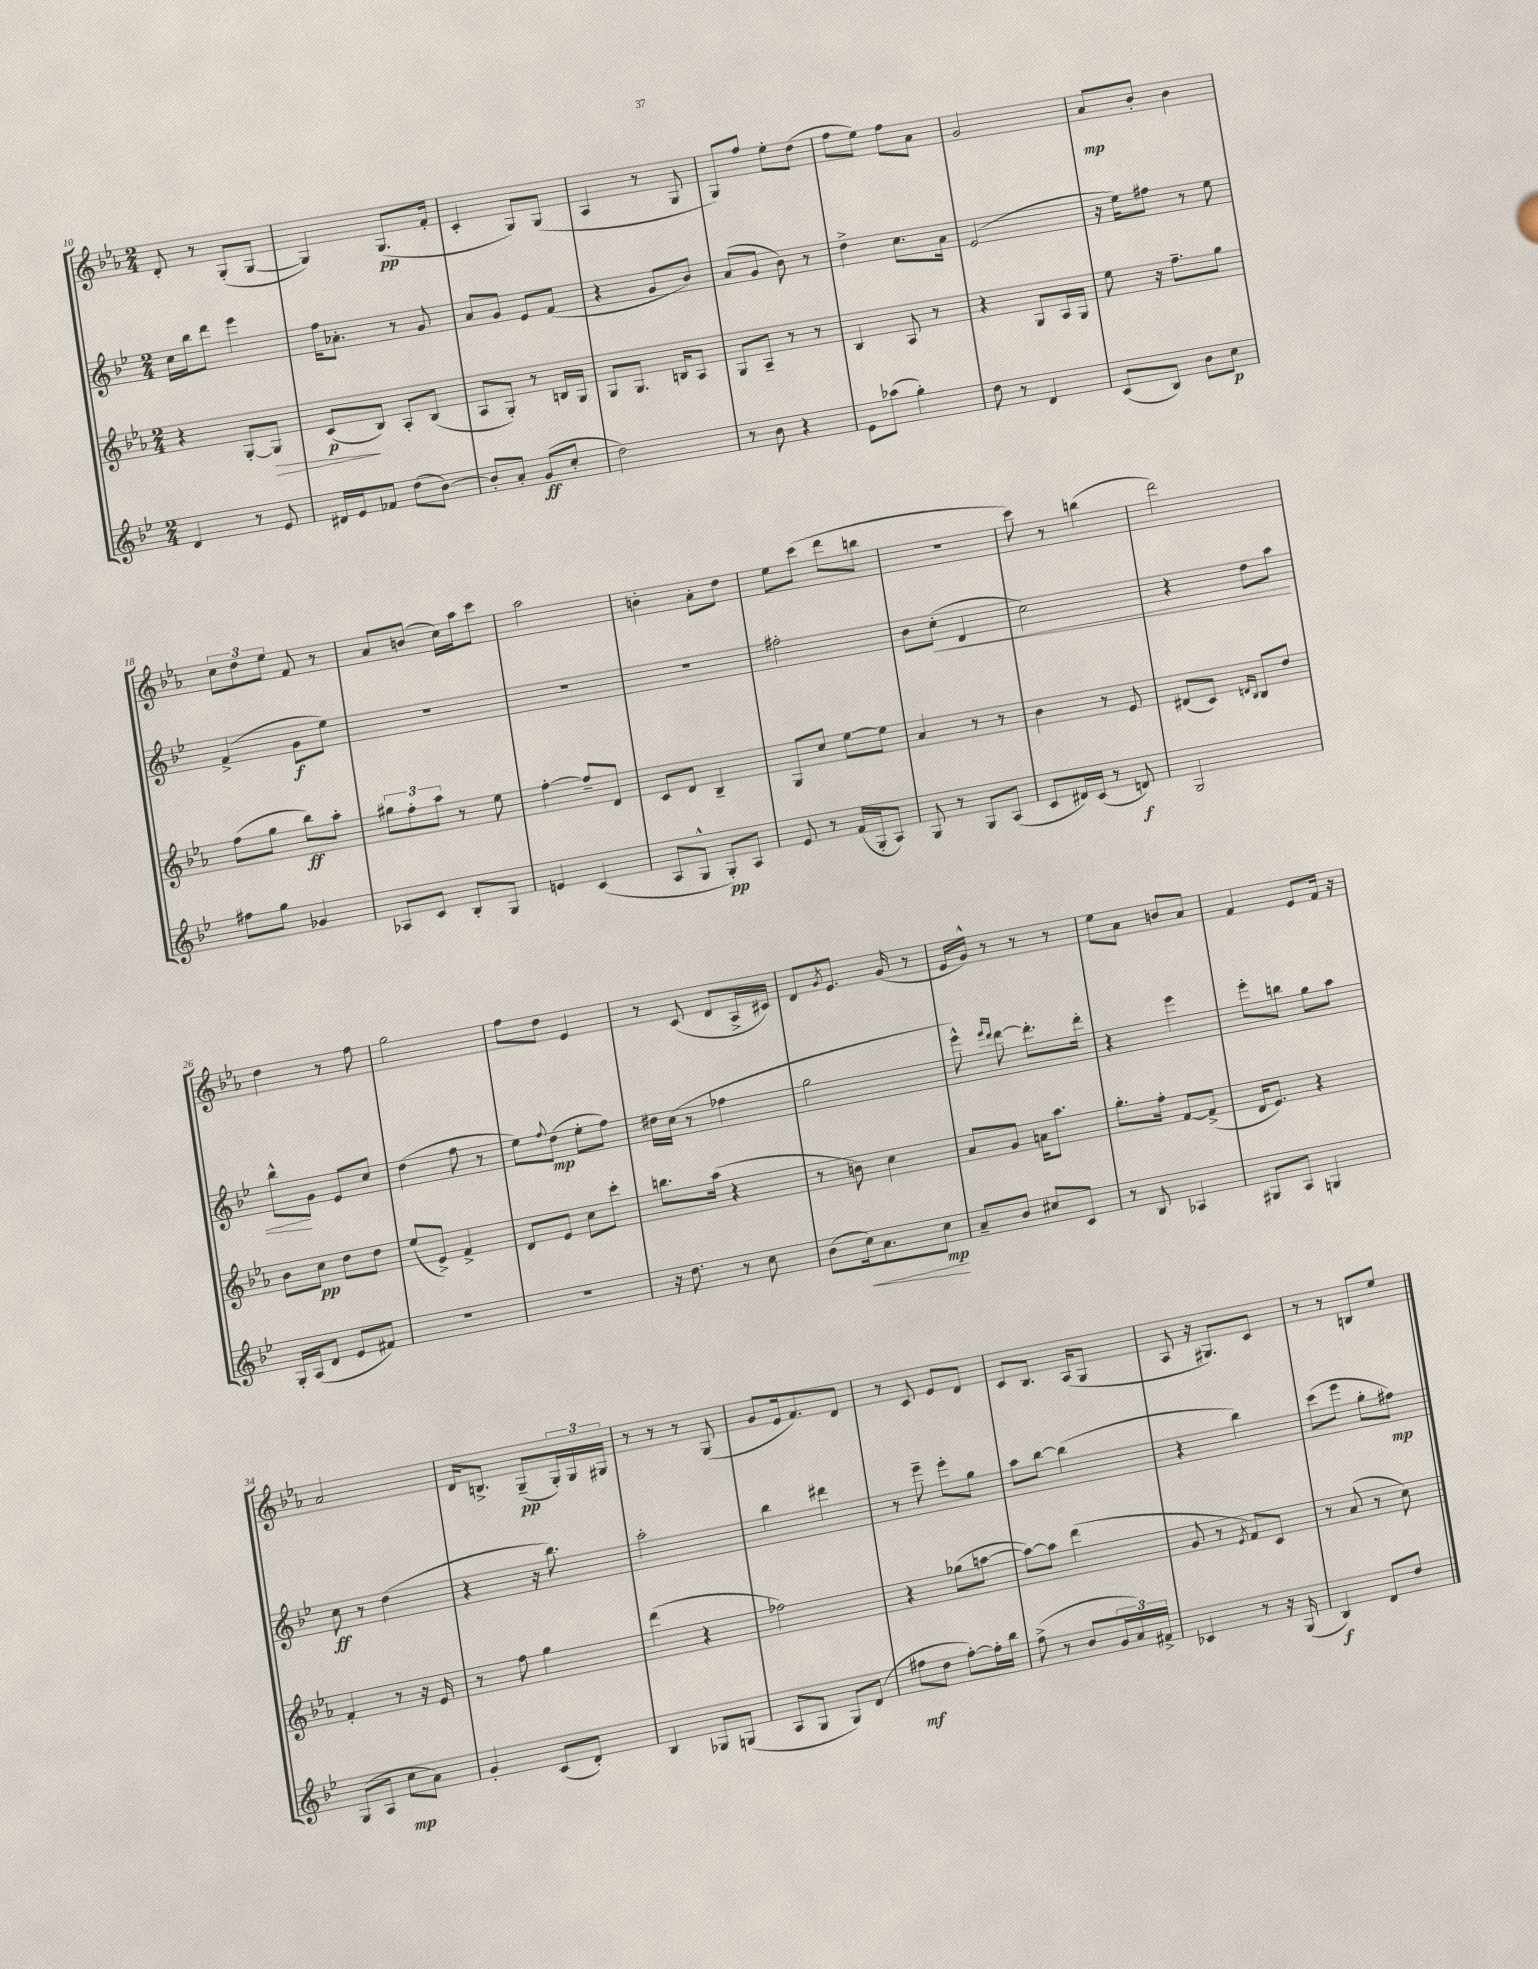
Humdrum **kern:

**kern	**kern	**kern	**kern
*staff4	*staff3	*staff2	*staff1
*clefG2	*clefG2	*clefG2	*clefG2
*k[b-e-]	*k[b-e-a-]	*k[b-e-]	*k[b-e-a-]
*M2/4	*M2/4	*M2/4	*M2/4
4d	4r	16cc	8d'
.	.	16bb-	.
.	.	8ddd	8r
8r	[8G'	4eee-	(8G'
8e-	8G]	.	[8G
=	=	=	=
16d#	(8c	16ff	4G])
16e-	.	8.a-'	.
8f-	8B-)	.	.
(8dd	8A-'	8r	(8.G
[8b-)	(8B-	8g	.
.	.	.	16f'
=	=	=	=
8b-']	8A-	8a	4c'
8a'	8G')	8g	.
(8g	8r	8e-	8G)
8cc'	16B	(8f	(8G
.	16G	.	.
=	=	=	=
2dd)	8G	4r	4A-
.	8.G	.	.
.	.	8g	8r
.	16B	.	.
.	8A-	8b-)	8G
=	=	=	=
8r	8G	(8a	8G)
8b-	8A-~	8g	8ff
4r	8r	8b-)	8ee-'
.	8r	8r	(8dd
=	=	=	=
8e-	4B-	4dd^	8ff
(8aa-	.	.	8ee-)
4gg')	8A-	8.cc	8ff
.	8r	.	8a-
.	.	16a	.
=	=	=	=
8dd	4r	(2e-	2g
8r	.	.	.
4d	8G	.	.
.	16A-	.	.
.	16G	.	.
=	=	=	=
(8c	8ee-	16r	8a-
.	.	16ee-)	.
8B-)	16r	8ff#	8b-'
.	8.ff~	.	.
8b-	.	8r	4b-
8cc	8gg	8ee-	.
=	=	=	=
8ff#	(8ff	(4f^	12cc
.	.	.	12dd
8gg	8gg	.	.
.	.	.	12ee-
4g-	8bb-)	8g	8f
.	8aa-'	8ee-)	8r
=	=	=	=
8A-	12gg#	2r	8a-
.	12ff'	.	.
8c	.	.	(8b
.	12aa-	.	.
8B-'	8r	.	16cc)
.	.	.	16aa-
8G	8ee-	.	8ccc
=	=	=	=
4e	[4ff'	2r	2aa-
(4c	8ff~]	.	.
.	8d	.	.
=	=	=	=
8A	8c	2r	4b'
8G^^	8d	.	.
8G')	4B-~	.	8a-'
8A	.	.	8dd
=	=	=	=
8e-	8G	2ff#'	8ee-
8r	8cc	.	(8ccc
(16f	[8ee-	.	8ddd
16G'	.	.	.
8A)	8ee-]	.	8bb
=	=	=	=
8G	4a-	8b-	2r
8r	.	(8cc'	.
8G	8r	4d	.
(8A	8r	.	.
=	=	=	=
8c	4b-	2cc)	8ccc)
16d#)	.	.	8r
(16c	.	.	.
8r	8r	.	(4bb
8d)	8e-	.	.
=	=	=	=
2G	(8d#	4r	2ddd)
.	8c)	.	.
.	16qqd	.	.
.	16qqB-	.	.
.	8B-	8dd	.
.	8dd	8aa	.
=	=	=	=
16G'	8b-	8bb-^^	4dd
(16A	.	.	.
8d	8cc	8g	.
8e-	8dd	8e-	8r
8f#)	8dd	8cc	8ff
=	=	=	=
2r	(8ee-	(4dd	2gg
.	8e-^)	.	.
.	4f^	8ff	.
.	.	8r	.
=	=	=	=
2r	8d	8ee-)	8ff
.	.	8qqff	.
.	8e-	(8dd	8dd
.	8cc	8ee-'	4e-
.	8ccc'	8ff)	.
=	=	=	=
16r	8.bb	16dd#	8r
8.dd	.	(16cc	.
.	.	8r	(8c
.	(16aa-	.	.
8r	4r	4ff-	8d
8cc	.	.	16A-^
.	.	.	16c#)
=	=	=	=
(8b-	8r	2gg	8d
.	.	.	8qg
16cc)	8b)	.	8.e-
8.a	.	.	.
.	4cc	.	.
.	.	.	(16g
8cc	.	.	8r
=	=	=	=
8a~	8a-	8eee-^^)	16e-
.	.	.	16g^^)
.	.	16qqeee-	.
.	.	16qqddd	.
8b-	8g	[8ddd	8r
8cc#	16a	8.ddd']	8r
.	8.aa-	.	.
8c	.	.	8r
.	.	16ddd'	.
=	=	=	=
8r	8.gg'	4r	8ee-
8B-	.	.	8a-
.	16ff'	.	.
4A-	[8f	4eee-	8b
.	(8f^]	.	8a-
=	=	=	=
8G#	16d	8eee-'	4f
.	8.e-)	.	.
8A	.	8bb	.
4G	4r	8gg	8e-
.	.	8aa	16f
.	.	.	16r
=	=	=	=
(8G	4f'	8cc	2a-
8A	.	8r	.
8cc	8r	(4dd	.
8a)	16r	.	.
.	16e-	.	.
=	=	=	=
4g'	8r	4r	16d
.	.	.	8.B^
.	8ff	.	.
(8c	4gg	16r	(8G~
.	.	8.bb-)	.
8d')	.	.	24G')
.	.	.	24G
.	.	.	24G#
=	=	=	=
4B-	(4ddd	2aa'	8r
.	.	.	8r
8G-	4r	.	8r
(8G	.	.	(8G
=	=	=	=
8A	2ff-)	4bb-	8g
8G	.	.	16e-
.	.	.	8.f)
8G)	.	4ddd#	.
(8d	.	.	8d
=	=	=	=
8ff#	4r	8r	8r
8dd	.	8eee-~	8c
[8ff#')	(8gg-	8eee-'	8e-
16ff#']	[8aa	8gg	8d
16bb-	.	.	.
=	=	=	=
(8ff^	8aa_)	8aa	8c
8r	8aa]	[8bb-	8.B-
8b-	(4ddd	(4bb-]	.
.	.	.	(16A-
24g	.	.	8G
24a)	.	.	.
24f#^	.	.	.
=	=	=	=
4c-	8g	4r	8A-
.	8r	.	16r
.	.	.	8.G#)
.	8qe-	.	.
8r	8f)	4bb-)	.
16r	8c	.	8c
(16G	.	.	.
=	=	=	=
4B-)	8r	(8ccc	8r
.	(8a-	8eee-	8r
8d	8r	8gg'	8B
8dd	8cc)	8ff#)	8ee-
==	==	==	==
*-	*-	*-	*-
